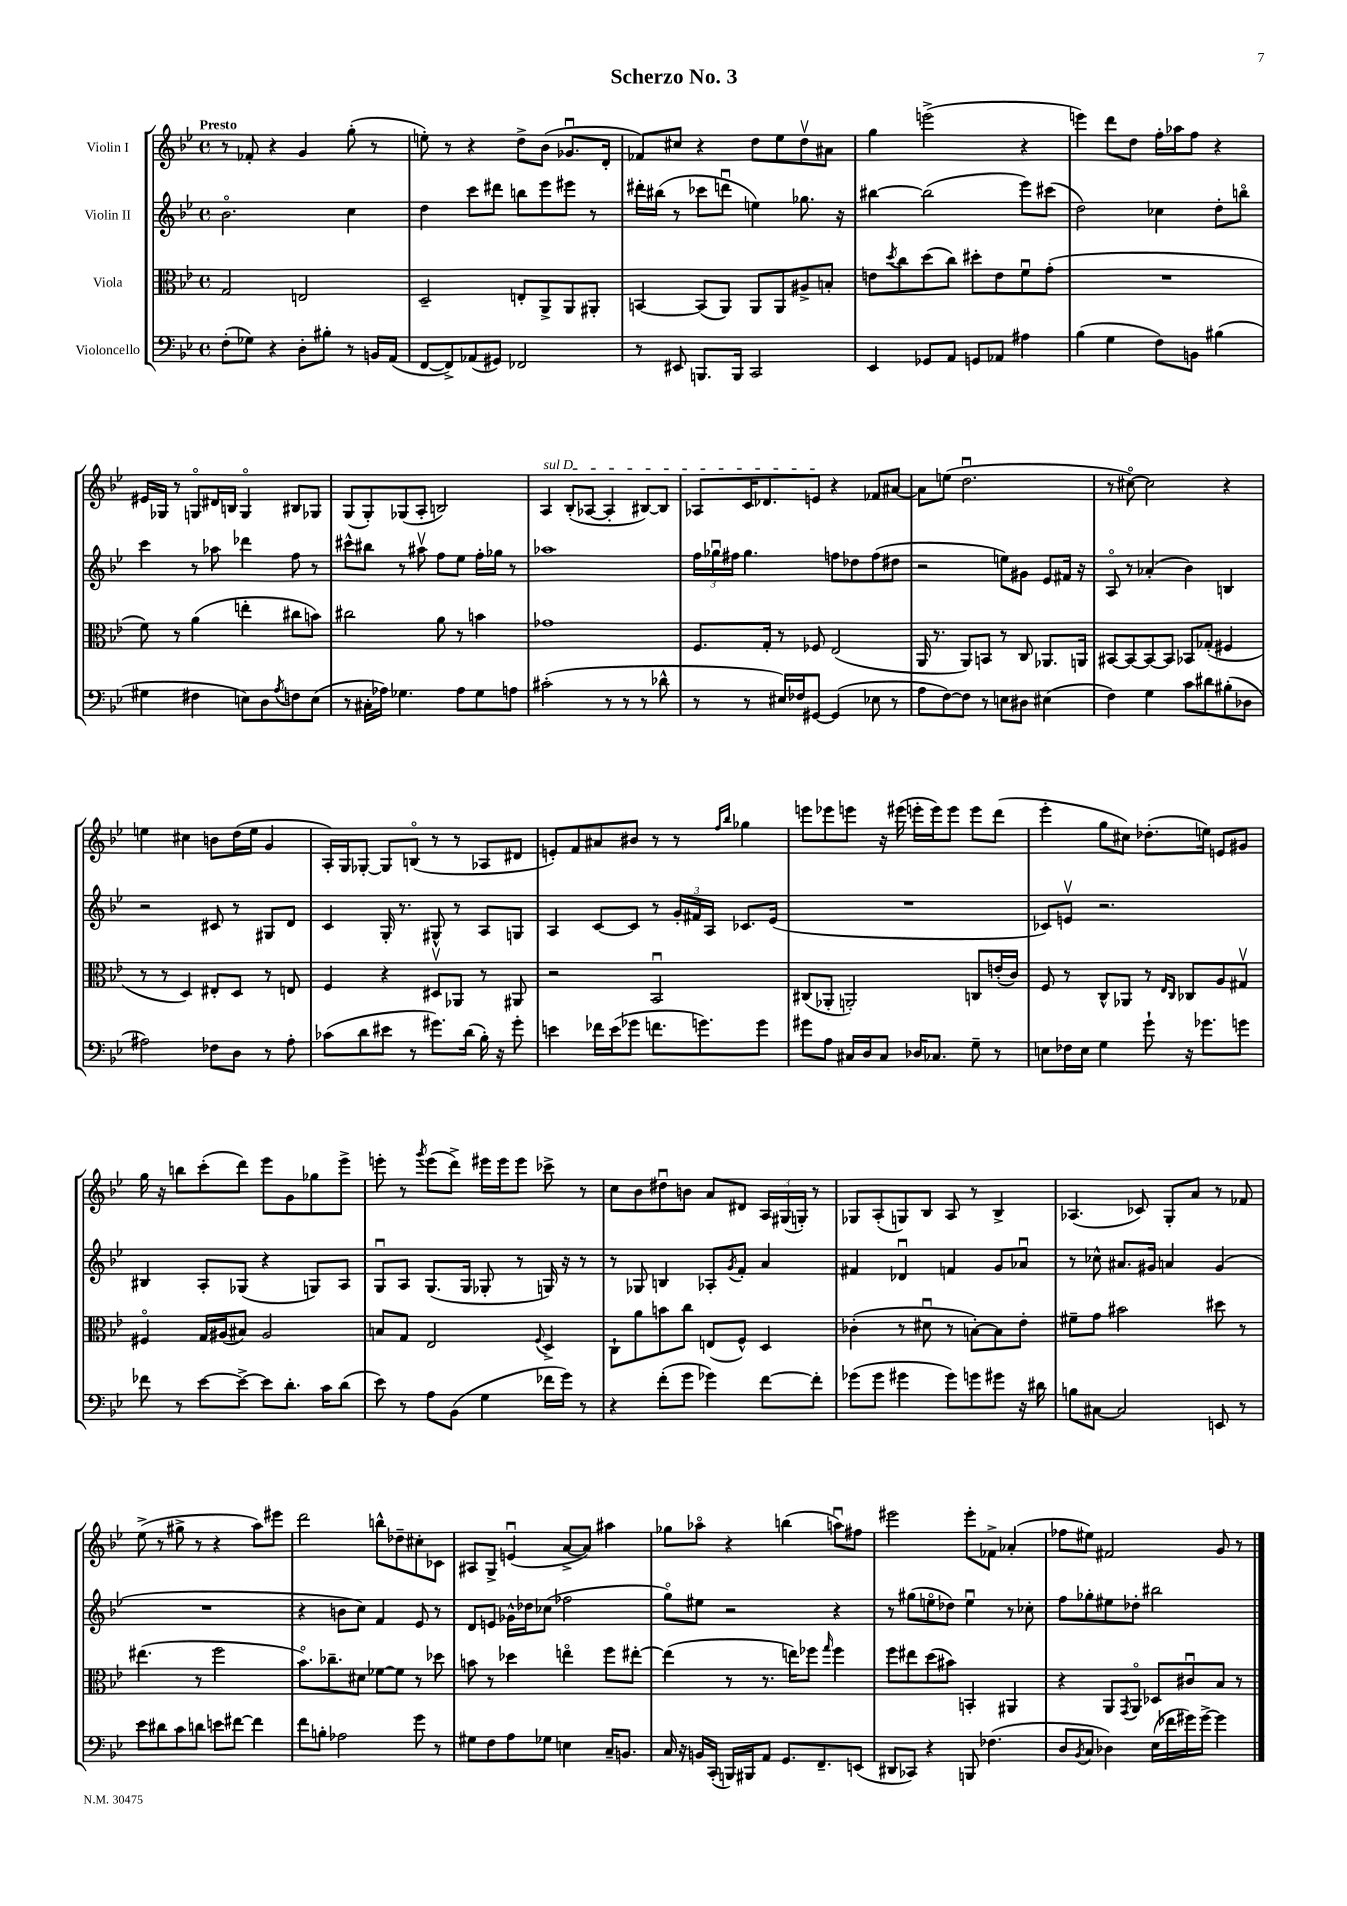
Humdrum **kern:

**kern	**kern	**kern	**kern
*part4	*part3	*part2	*part1
*staff4	*staff3	*staff2	*staff1
*I"Violoncello	*I"Viola	*I"Violin II	*I"Violin I
*clefF4	*clefC3	*clefG2	*clefG2
*k[b-e-]	*k[b-e-]	*k[b-e-]	*k[b-e-]
*M4/4	*M4/4	*M4/4	*M4/4
*met(c)	*met(c)	*met(c)	*met(c)
=1	=1	=1	=1
!	!	!	!LO:TX:a:B:t=Presto
(8F'\L	2G/	2.b-\	8r
8G-X\J)	.	.	8f-X'/
4r	.	.	4r
8D'\L	2En/	.	4g/
8B#X'\J	.	.	.
8r	.	4cc\	(8gg'\
16BBn/LL	.	.	8r
(16AA/JJ	.	.	.
=2	=2	=2	=2
[8FF/L	2D~/	4dd\	8een'\)
8FF^/])	.	.	8r
(8AA-X/	.	8ccc\L	4r
8GG#X/J)	.	8ddd#X\J	.
2FF-X/	8En'/L	8bbn\L	8dd^\L
.	8AA^/	8eee-\	(8b-\J
.	8AA/	8eee#X\J	8.g-Xu/L
.	8AA#X'/J	8r	.
.	.	.	16d'/Jk
=3	=3	=3	=3
8r	[4BBn/	16ddd#X'\LL	8f-X/L)
.	.	(16bb#X\JJ	.
8EE#X/	.	8r	8cc#X/J
8.BBBn/L	(8BB/L]	8ccc-X\L	4r
.	8AA/J)	8dddnu\J	.
16BBB/Jk	.	.	.
2CC/	8AA/L	4een\)	8dd\L
.	8AA/	.	8ee-\
.	8A#X^/	8.gg-X\	8ddv\
.	8Bn'/J	.	8a#X\J
.	.	16r	.
=4	=4	=4	=4
4EE-/	8en\L	[4bb#X\	4gg\
.	8qdd/	.	.
.	8cc\	.	.
8GG-X/L	(8dd\	(2bb#\]	(2eeen^\
8AA/J	8cc\J)	.	.
8GGn/L	8dd#X'\L	.	.
8AA-X/J	8e\	.	.
4A#X\	8fu\	8eee-\L)	4r
.	(8g'\J	(8ccc#X\J	.
=5	=5	=5	=5
(4B-\	1r	2dd\)	4eeen\)
4G\	.	.	8ddd\L
.	.	.	8dd\J
8F\L)	.	4cc-X\	16ff'\LL
.	.	.	16aa-X\J
8BBn\J	.	.	8ff\J
(4B#X\	.	8dd'\L	4r
.	.	8bbn\J	.
!!LO:LB:g=z
=6	=6	=6	=6
4G#X\	8f\)	4ccc\	16e#X/LL
.	.	.	16G-X/JJ
.	8r	.	8r
4F#X\	(4a\	8r	8Gn/L
.	.	8aa-X\	16d#X/L
.	.	.	16Bn/JJ
8En\L)	4een'\	4ddd-X\	4G/
8D\	.	.	.
8qA/	.	.	.
8Fn\	8cc#X\L	8ff\	8B#X/L
(8E\J	8bn\J)	8r	8G-X/J
=7	=7	=7	=7
8r	2cc#X\	8ccc#X^^\L	(8G/L
16C#X'\LL	.	8bb#X\J	8G'/)
16A-X\JJ)	.	.	.
4.G-X\	.	8r	(8G-X/
.	.	8aa#Xv\	8A'/J
.	8a\	8ff\L	2Bn/)
8A-\L	8r	8ee-\J	.
8G-\	4bn\	16ff'\LL	.
.	.	16gg-X\JJ	.
8An\J	.	8r	.
=8	=8	=8	=8
!	!	!	!LO:TX:a:i:t=sul D
(2c#X'\	1g-X	1aa-X	4A/
.	.	.	(8B-'/L
.	.	.	[8A-X/J
8r	.	.	4A-'/]
8r	.	.	.
8r	.	.	[8B#X/L)
8d-X^^\	.	.	8B#/J]
=9	=9	=9	=9
8r	8.F/L	24ff\LL	8A-X/L
.	.	24gg-Xu\	.
.	.	24ff#X\JJ	.
8r	.	4.gg-\	16c/K
.	16G'/Jk	.	8.d-X/
16E#X/LL)	8r	.	.
16F-X/J	.	.	.
[8GG#X/J	8F-X/	.	8en/J
(4GG#/]	(2E-/	8ffn\L	4r
.	.	8dd-X\	.
8E-X\	.	(8ff\	8f-X/L
8r	.	8dd#X\J	[8a#X/J
=10	=10	=10	=10
8A\L	16AA/	2r	8a#\L]
.	8.r	.	.
[8F\)	.	.	(8een\J
8F\J]	8AA/L)	.	2.ddu\
8r	8BBn/J	.	.
8En\L	8r	8een\L)	.
8D#X\J	8C/	8g#X\J	.
(4E#X\	8.AA-X/L	8e-/L	.
.	.	16f#X/Jk	.
.	16AAn/Jk	16r	.
=11	=11	=11	=11
4F\)	[8BB#X/L	8A/	8r
.	8BB#/_	8r	[8cc#X\)
4G\	8BB#/_	(4a-X'/	2cc#\]
.	8BB#/J]	.	.
8c\L	8BB-X/L	4b-\)	.
8d#X\	(8G-X'/J	.	.
(8B#X'\	4F#X/	4Bn/	4r
8D-X\J	.	.	.
!!LO:LB:g=z
=12	=12	=12	=12
2A#X\)	8r	2r	4een\
.	8r	.	.
.	4D/)	.	4cc#X\
8F-X\L	8E#X'/L	8c#X/	8bn\L
8D\J	8D/J	8r	(16dd\L
.	.	.	16ee\JJ
8r	8r	8G#X/L	4g/
8A#'\	8En/	8d/J	.
=13	=13	=13	=13
(8c-X\L	4F/	4c/	16A'/LL)
.	.	.	16G/J
8d\	.	.	[8G-X'/J
8e#X\J	4r	16G'/	8G-/L]
.	.	8.r	.
8r	.	.	(8Bn/J
8.g#X\L)	8D#Xv/L	8G#X^^/	8r
.	8AA-X/J	8r	8r
(16d\Jk	.	.	.
16B-'\)	8r	8A/L	8A-X/L
16r	.	.	.
8g#'\	8AA#X/	8Gn/J	8d#X/J
=14	=14	=14	=14
4en\	2r	4A/	8en'/L)
.	.	.	8f/
16f-X\LL	.	[8c/L	8a#X/
(16e\J	.	.	.
8g-X\J	.	8c/J]	8b#X/J
8.fn\L	2BB-u/	8r	8r
.	.	24g'/LL	8r
.	.	24f#X/	.
8.gn\)	.	.	.
.	.	24A/JJ	.
.	.	.	16qqff/LL
.	.	.	16qqbb-/JJ
.	.	8.c-X/L	4gg-X\
8g\J	.	.	.
.	.	(16e-/Jk	.
=15	=15	=15	=15
8g#X\L	(8C#X/L	1r	8eeen\L
8A\J	8AA-X'/J	.	8eee-X\
16C#X/LL	2AAn'/)	.	8eeen\J
16D/J	.	.	.
8C#/J	.	.	16r
.	.	.	(16eee#X\
16D-X/KL	.	.	16eeen'\LL
8.C-X/J	.	.	16eee\J)
.	.	.	8eee\J
8G~\	8Cn/L	.	8eee\L
8r	(16en'/L	.	(8ddd\J
.	16c/JJ)	.	.
=16	=16	=16	=16
8En\L	8F/	8c-X/L)	4eee-'\
16F-X\L	8r	8env/J	.
16E\JJ	.	.	.
4G\	8C^^/L	2.r	8gg\L
.	8AA-X/J	.	8cc#X\J)
8g`\	8r	.	(8.dd-X'\L
.	16qqE-/LL	.	.
.	16qqC/JJ	.	.
16r	8C-X/L	.	.
8.g-X\L	.	.	16een\Jk)
.	8A/	.	8en/L
8gn\J	8G#Xv/J	.	8g#X/J
!!LO:LB:g=z
=17	=17	=17	=17
8f-X\	4F#X/	4B#X/	16gg\
.	.	.	16r
8r	.	.	8bbn\L
[8e-\L	16G/LL	8A'/L	(8ccc'\
.	(16A#X/J	.	.
8e-^\J_	8B#X/J)	(8G-X/J	8ddd\J)
8e-\L]	2A#/	4r	8eee-\L
8.d'\J	.	.	8g\
.	.	8Gn/L)	8gg-X\
16c\KL	.	.	.
(8d\J	.	8A/J	8eee-^\J
=18	=18	=18	=18
8e-\)	8Bn/L	8Gu/L	8eeen'\
8r	8G/J	8A/J	8r
.	.	.	8qggg/
8A\L	2E-/	(8.G/L	(8eee\L
(8BB-\J	.	.	8ddd^\J)
.	.	16G/Jk	.
4G\	.	8G-X'/	16eee#X\LL
.	.	.	16eee#\J
.	.	8r	8eee#\J
.	8qqF/	.	.
16f-X\LL	4D^/	16Gn/)	8ccc-X^\
16g\JJ)	.	16r	.
8r	.	8r	8r
=19	=19	=19	=19
4r	8C`\L	8r	8cc\L
.	8a\	8G-X/	8b-\
(8f'\L	8bn\	4Bn/	8dd#Xu\
8g\J	8cc\J	.	8bn\J
4g-X\)	(8En/L	8A-X'/L	8a/L
.	.	8qg/	.
.	8F^^/J)	8f'/J	8d#X/J
[8f\L	4D/	4a/	24A/LL
.	.	.	(24G#X/
.	.	.	24Gn'/JJ)
8f'\J]	.	.	8r
=20	=20	=20	=20
(8g-X\L	(4c-X'\	4f#X/	8G-X/L
8g-\J	.	.	(8A'/
4g#X\	8r	4d-Xu/	8Gn/)
.	8d#Xu\	.	8B-/J
8g#\L)	8r	4fn/	8A/
8gn\	[8Bn'\L)	.	8r
8g#X\J	8B\]	8g/L	4B-^/
16r	8e-'\J	8a-Xu/J	.
16d#X\	.	.	.
=21	=21	=21	=21
8Bn\L	8f#X~\L	8r	(4.A-X/
[8C#X\J	8g\J	8cc-X^^\	.
2C#/]	2b#X\	8.a#X/L	.
.	.	.	8c-X/)
.	.	16g#X/Jk	.
.	.	4an/	8G'/L
.	.	.	8a/J
8EEn/	8dd#X\	(4g#/	8r
8r	8r	.	8f-X/
!!LO:LB:g=z
=22	=22	=22	=22
8e-\L	(4.ee#X\	1r	(8ee-^\
8d#X\	.	.	8r
8c\	.	.	8gg#X^\
8dn\J	8r	.	8r
8en\L	2ff\	.	4r
[8f#X\J	.	.	.
4f#\]	.	.	8aa\L)
.	.	.	8eee#X\J
=23	=23	=23	=23
8f\L	8.b-\L)	4r	2ddd\
8Bn'\J	.	.	.
.	8.cc-X~\	.	.
2A-X\	.	8bn\L	.
.	8d#X\J	8cc\J)	.
.	[8f-X\L	4f/	8bbn^^\L
.	8f-\J]	.	8dd-X~\
8g\	8r	8e-/	8cc#X'\
8r	8dd-X\	8r	8c-X\J
=24	=24	=24	=24
8G#X\L	8bn\	8d/L	8A#X/L
8F\	8r	8en/J	8G^/J
8A\	4dd-X\	16g-X^^\LL	(4enu/
.	.	16dd-X\J	.
8G-X\J	.	(8cc-X\J	.
4En\	4een\	2ff-X\	[8a^/L
.	.	.	8a/J])
16C~/KL	8ff\L	.	4aa#X\
8.BBn/J	.	.	.
.	[8ee#X'\J	.	.
=25	=25	=25	=25
16C/	(4ee#\]	8gg\L)	8gg-X\L
16r	.	.	.
16BBn/LL	.	8ee#X\J	8aa-X\J
(16CC'/JJ	.	.	.
16BBBn/LL)	8r	2r	4r
16BBB#X/J	.	.	.
8AA/J	8.r	.	.
8.GG/L	.	.	(4bbn\
.	16een\KL)	.	.
.	8ff-X\J	.	.
8.FF~/	.	.	.
.	16qqgg/	.	.
.	4ff-\	4r	8aanu\L)
(8EEn/J	.	.	8ff#X\J
=26	=26	=26	=26
8DD#X/L	8ff\L	8r	2eee#X\
8CC-X/J)	8ee#X\	(8gg#X\L	.
4r	(8dd\	8een\	.
.	8b#X\J)	8dd-X\J)	.
8BBBn/	4BBn'/	4eeu\	8eee#'\L
(4.F-X\	.	.	8f-X^\J
.	4AA#X/	8r	(4a-X'/
.	.	8cc-X'\	.
=27	=27	=27	=27
8D/L	4r	8ff\L	8ff-X\L
8qBB-/	.	.	.
8C/J	.	8gg-X'\	8ee#X\J)
4D-X\)	8AA/L	8ee#X\	2f#X/
.	8qGG/	.	.
.	8AA/J	8dd-X'\J	.
(16E-\LL	8D-X/L	2bb#X\	.
16f-X\	.	.	.
16g#X\)	8c#Xu/	.	.
[16g#^\JJ	.	.	.
4g#\]	8B-/J	.	8g/
.	8r	.	8r
==	==	==	==
*-	*-	*-	*-
